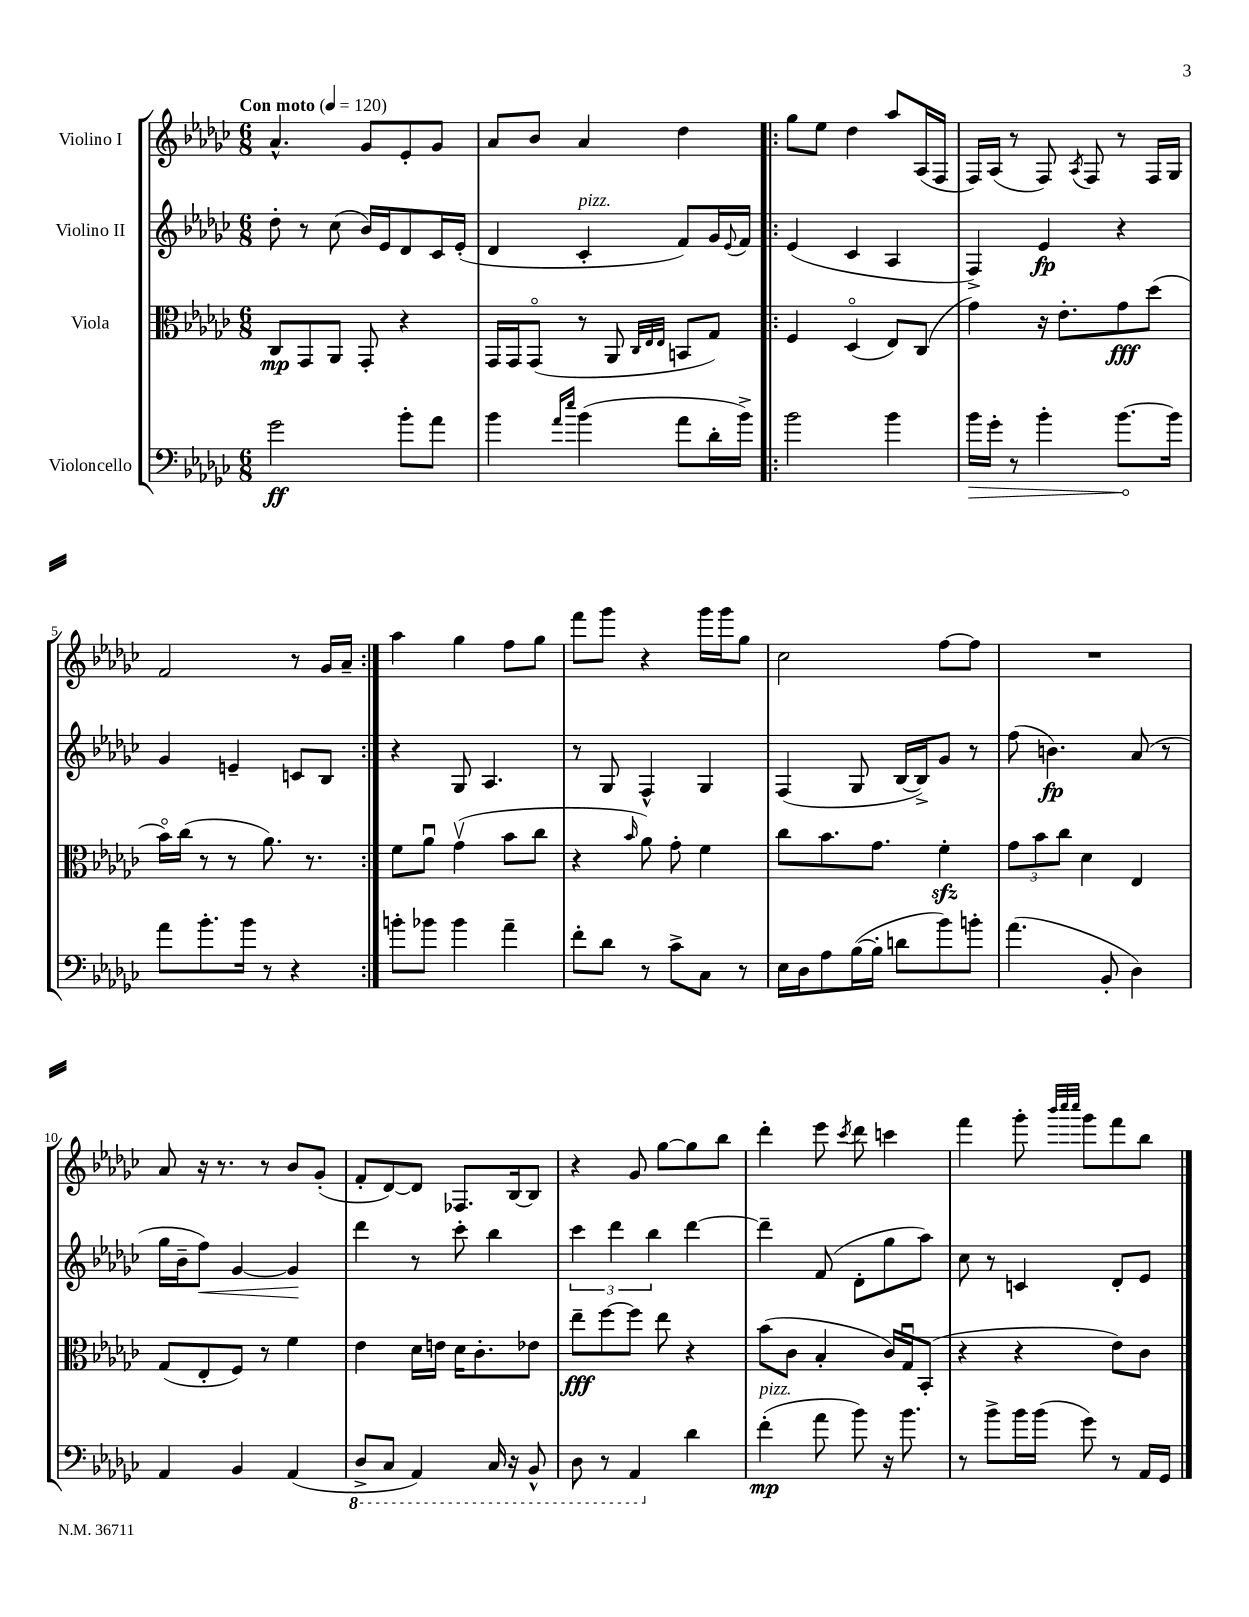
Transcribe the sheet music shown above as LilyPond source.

<<
\new StaffGroup <<
\new Staff = "s0" \with { instrumentName = "Violino I" } {
    \clef treble \key ges \major \numericTimeSignature \time 6/8 \tempo "Con moto" 4 = 120
    aes'4.-^ ges'8 ees'8-. ges'8 |
    aes'8 bes'8 aes'4 des''4 |
    \repeat volta 2 { ges''8 ees''8 des''4 aes''8 aes16( f16 |
    f16) aes16( r8 f8) \acciaccatura { aes8 } f8 r8 f16 ges16 |
    f'2 r8 ges'16 aes'16-- | }
    aes''4 ges''4 f''8 ges''8 |
    f'''8 ges'''8 r4 ges'''16 ges'''16 ges''8 |
    ces''2 f''8~ f''8 |
    R2. |
    aes'8 r16 r8. r8 bes'8 ges'8-.( |
    f'8-. des'8~) des'8 fes8. bes16~ bes8 |
    r4 ges'8 ges''8~ ges''8 bes''8 |
    des'''4-. ees'''8 \acciaccatura { ces'''8 } des'''8 c'''4 |
    f'''4 ges'''8-. \grace { bes'''32 ces''''32 ces''''32 } ges'''8 f'''8 bes''8 \bar "|." |
}
\new Staff = "s1" \with { instrumentName = "Violino II" } {
    \clef treble \key ges \major \numericTimeSignature \time 6/8
    des''8-. r8 ces''8( bes'16) ees'16 des'8 ces'16 ees'16-.( |
    des'4 ces'4-.^\markup { \italic "pizz." } f'8) ges'16 \appoggiatura { ees'8 } f'16 |
    \repeat volta 2 { ees'4( ces'4 aes4 |
    f4->) ees'4\fp r4 |
    ges'4 e'4-- c'8 bes8 | }
    r4 ges8 aes4. |
    r8 ges8 f4-^ ges4 |
    f4( ges8 bes16~ bes16->) ges'8 r8 |
    f''8( b'4.\fp) aes'8( r8 |
    ges''16 bes'16-- f''8\<) ges'4~ ges'4\! |
    des'''4 r8 ces'''8-. bes''4 |
    \tuplet 3/2 { ces'''4 des'''4 bes''4 } des'''4~ |
    des'''4-- f'8( des'8-. ges''8 aes''8) |
    ces''8 r8 c'4 des'8-. ees'8 \bar "|." |
}
\new Staff = "s2" \with { instrumentName = "Viola" } {
    \clef alto \key ges \major \numericTimeSignature \time 6/8
    ces8\mp ges,8 aes,8 ges,8-. r4 |
    ges,16 ges,16 ges,8\flageolet( r8 aes,8 \grace { ces32 ees32 ees32 } b,8 ges8) |
    \repeat volta 2 { f4 des4\flageolet( ees8) ces8( |
    ges'4) r16 ees'8.-. ges'8\fff des''8( |
    bes'16\flageolet) ces''16( r8 r8 aes'8.) r8. | }
    f'8 aes'8\downbow ges'4\upbow( bes'8 ces''8 |
    r4 \grace { bes'16 } aes'8) ges'8-. f'4 |
    ces''8 bes'8. ges'8. f'4-.\sfz |
    \tuplet 3/2 { ges'8 bes'8 ces''8 } des'4 ees4 |
    ges8( ees8-. f8) r8 f'4 |
    ees'4 des'16 e'16 des'16 ces'8.-. ees'8 |
    ees''8--\fff f''8~ f''8 ees''8 r4 |
    bes'8( ces'8 bes4-. ces'16) ges16\downbow bes,8-.( |
    r4 r4 ees'8) ces'8 \bar "|." |
}
\new Staff = "s3" \with { instrumentName = "Violoncello" } {
    \clef bass \key ges \major \numericTimeSignature \time 6/8
    ges'2\ff bes'8-. aes'8 |
    bes'4 \grace { aes'16 ees''16 } bes'4( aes'8 des'16-. bes'16->) |
    \repeat volta 2 { bes'2 bes'4 |
    \once \override Hairpin.circled-tip = ##t bes'16\> ges'16-. r8 bes'4-. bes'8.~\! bes'16 |
    aes'8 bes'8.-. bes'16 r8 r4 | }
    b'8-. bes'8 bes'4 aes'4-- |
    f'8-. des'8 r8 ces'8-> ces8 r8 |
    ees16 des16 aes8 bes16~( bes16-. d'8 bes'8) b'8-. |
    aes'4.( bes,8-. des4) |
    aes,4 bes,4 aes,4( |
    \ottava #-1 des,8-> ces,8 aes,,4) ces,16 r16 bes,,8-^ |
    des,8 r8 aes,,4 \ottava #0 des'4 |
    f'4-.\mp^\markup { \italic "pizz." }( aes'8 bes'8) r16 bes'8. |
    r8 bes'8-> bes'16 bes'16( ges'8) r8 aes,16 ges,16 \bar "|." |
}
>>
>>
